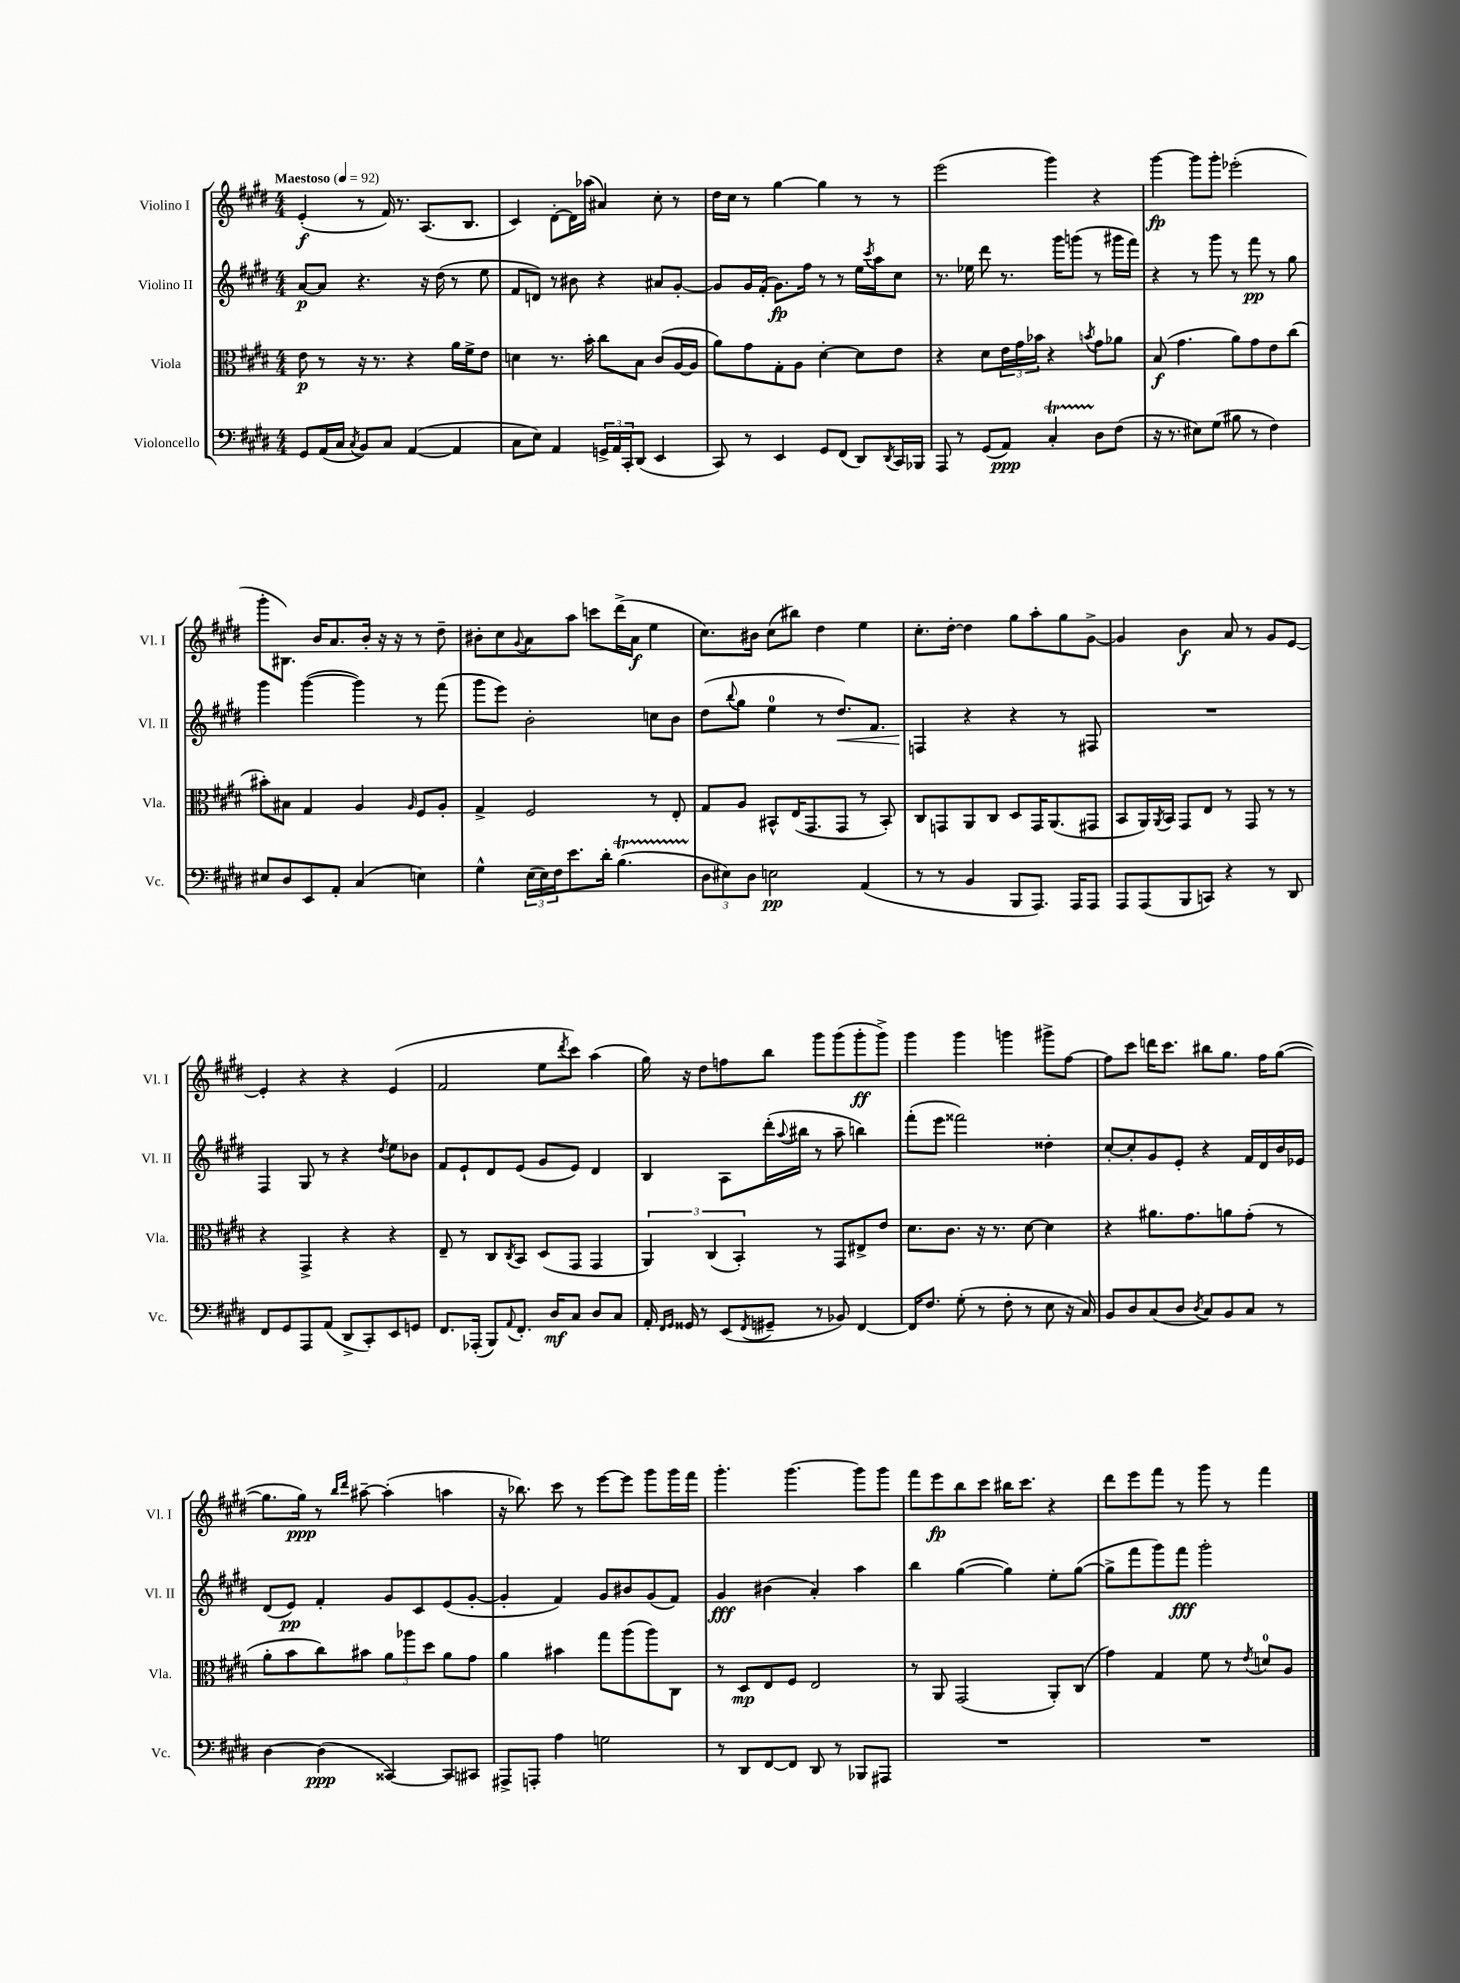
<<
\new StaffGroup <<
\new Staff = "s0" \with { instrumentName = "Violino I" shortInstrumentName = "Vl. I" } {
    \clef treble \key e \major \numericTimeSignature \time 4/4 \tempo "Maestoso" 4 = 92
    e'4-.\f( r8 fis'16) r8. a8.( b8. |
    cis'4) dis'8~-. dis'16 aes''16( ais'4) cis''8-. r8 |
    dis''16 cis''16 r8 gis''4~ gis''4 r8 r8 |
    e'''2( gis'''4) r4 |
    gis'''4~\fp gis'''8 gis'''8-. ees'''2-.( |
    gis'''8-. bis8.) b'16 a'8. b'16-. r16 r16 r8 dis''8-- |
    bis'8-. cis''8 \appoggiatura { gis'8 } a'8 a''8 c'''8 dis'''16->( a'16\f e''4 |
    cis''8.) bis'16 cis''8( bis''8) dis''4 e''4 |
    cis''8.-. dis''16~-. dis''4 gis''8 a''8-. gis''8 gis'8~-> |
    gis'4 b'4\f a'8 r8 gis'8 e'8~ |
    e'4-. r4 r4 e'4( |
    fis'2 e''8 \acciaccatura { dis'''8 } cis'''8) a''4( |
    gis''16) r16 dis''8 f''8 b''8 gis'''8 gis'''8( gis'''8-.\ff gis'''8->) |
    gis'''4 gis'''4 g'''4 gis'''8-> fis''8~ |
    fis''8 cis'''8 d'''16 cis'''8. bis''8 gis''8. fis''16 gis''8~( |
    gis''8. gis''16\ppp) r8 \grace { b''16 dis'''16 } ais''8~-- ais''4-.( a''4 |
    r16 bes''8.) cis'''8 r8 e'''8~ e'''8 gis'''8 gis'''16 fis'''16 |
    gis'''4.-. gis'''4.~ gis'''8 gis'''8 |
    fis'''8 e'''8\fp b''8 cis'''8 bis''16 cis'''8. r4 |
    dis'''8 e'''8 fis'''8 r8 gis'''8 r8 fis'''4 \bar "|." |
}
\new Staff = "s1" \with { instrumentName = "Violino II" shortInstrumentName = "Vl. II" } {
    \clef treble \key e \major \numericTimeSignature \time 4/4
    a'8~\p a'8 r4. r16 dis''16( r8 e''8 |
    fis'8 d'8) r8 bis'8 r4 ais'8 gis'8~-. |
    gis'8 gis'16 fis'16-.( gis'8.\fp) fis''16 r8 r8 e''16 \acciaccatura { cis'''8 } a''16 cis''8 |
    r8. ees''16 dis'''8 r8. gis'''16 g'''8( r8 gis'''16 fis'''16) |
    r4 r8 gis'''8 r8 fis'''8\pp r8 gis''8 |
    gis'''4 gis'''4~( gis'''4) r8 fis'''8( |
    gis'''8 e'''8) b'2-. c''8 b'8 |
    dis''8( \appoggiatura { b''8 } gis''8 e''4-0 r8 dis''8.\<) fis'8. |
    f4\! r4 r4 r8 fis8 |
    R1 |
    fis4 gis8 r8 r4 \acciaccatura { dis''8 } e''8 bes'8 |
    fis'8 e'8-! dis'8 e'8( gis'8 e'8) dis'4 |
    b4 a8 dis'''16-.( \appoggiatura { a''8 } bis''16 r8 a''8-- b''4) |
    fis'''8-.( e'''8 fisis'''2) disis''4-. |
    cis''8~-. cis''8-. gis'8 e'8-. r4 fis'16 dis'16 b'16 ees'16 |
    dis'8( e'8\pp) fis'4-. gis'8 cis'8 e'8( gis'8~-. |
    gis'4-. fis'4) gis'8 bis'8 gis'8( fis'8) |
    gis'4\fff bis'4( a'4-.) a''4 |
    b''4 gis''4~( gis''4) e''8-. gis''8~( |
    gis''8-> fis'''8 gis'''8) fis'''8\fff gis'''2-. \bar "|." |
}
\new Staff = "s2" \with { instrumentName = "Viola" shortInstrumentName = "Vla." } {
    \clef alto \key e \major \numericTimeSignature \time 4/4
    e'8\p r8 r16 r8. r4 a'16 fis'16-> e'8 |
    d'4 r8. b'16-. cis''8 b8 cis'8( a16~ a16 |
    a'8) gis'8 gis8-. a8 dis'4~-. dis'8 e'8 |
    r4 dis'8 \tuplet 3/2 { e'16 gis'16 bes'16 } r4 \acciaccatura { b'8 } gis'8 aes'8 |
    b8\f( gis'4. a'8) gis'8 e'8 cis''8( |
    bis'8-.) bis8 gis4 a4 \grace { a16 } fis8 a8-. |
    gis4-> fis2 r8 e8-. |
    gis8 a8 bis,8-^ e16( gis,8. gis,8 r8 bis,8-.) |
    cis8 g,8 a,8 cis8 dis8 g,16 a,8.( gis,8 |
    b,8 a,16) \acciaccatura { a,8 } b,16 gis,8 e8 r8 gis,8 r8 r8 |
    r4 gis,4-> r4 r4 |
    e8-- r8 cis8 \acciaccatura { cis8 } b,8 dis8( gis,8 gis,4 |
    \tuplet 3/2 { a,4) cis4( b,4-.) } r8 gis,8 eis8-> e'8 |
    dis'8. cis'8. r16 r8. dis'8~ dis'4 |
    r4 ais'8. gis'8. a'8 gis'8-.( r8 |
    a'8-. b'8 cis''8) bis'8 \tuplet 3/2 { a'8 aes''8 dis''8 } a'8 gis'8 |
    a'4 bis'4 gis''8 a''8( a''8) cis8 |
    r8 dis8\mp e8 fis8 e2 |
    r8 a,8 gis,2( a,8-.) cis8( |
    gis'4) gis4 fis'8 r8 \acciaccatura { e'8 } d'8-0 a8 \bar "|." |
}
\new Staff = "s3" \with { instrumentName = "Violoncello" shortInstrumentName = "Vc." } {
    \clef bass \key e \major \numericTimeSignature \time 4/4
    gis,8 a,16( cis16 \acciaccatura { cis8 } b,8) cis8 a,4~( a,4 |
    cis8 e8) a,4 \tuplet 3/2 { g,16-> a,16 cis,16-. } dis,8( e,4 |
    cis,8) r8 e,4 gis,8 fis,8( dis,8) \acciaccatura { dis,8 } cis,16 bes,,16 |
    a,,8 r8 gis,8( a,8\ppp) cis4-.\startTrillSpan dis8\stopTrillSpan fis8( |
    r16 r8. eis8) gis8( bis8 r8 fis4) |
    eis8 dis8 e,8 a,8-. cis4( e4) |
    gis4-^ \tuplet 3/2 { e16( e16) fis16 } e'8. dis'16-. b4.\startTrillSpan( |
    \tuplet 3/2 { dis8\stopTrillSpan eis8) dis8 } e2\pp a,4( |
    r8 r8 b,4 b,,8 a,,8.) a,,16 a,,8 |
    a,,8 a,,8( b,,8 c,8) r4 r8 dis,8 |
    fis,8 gis,8 a,,8 a,8( dis,8-> cis,8-.) e,8 g,8 |
    fis,8. aes,,16-.( b,,8) \appoggiatura { a,8 } fis,8.-. dis16\mf cis8 dis8 cis8 |
    a,16-. \grace { fis,16 gis,16 } gisis,16 r8 e,8( \acciaccatura { fis,8 } gis,8-- r8 bes,8) fis,4~ |
    fis,16 fis8. gis8-.( r8 fis8-. r8 e8 r16 cis16) |
    b,8 dis8 cis8( dis8 \acciaccatura { dis8 } cis8) b,8 cis8 r8 |
    dis4~ dis4\ppp( cisis,4~) cisis,8 cis,8 |
    ais,,8-> a,,8-. a4 g2 |
    r8 dis,8 fis,8~ fis,8 dis,8 r8 bes,,8 ais,,8 |
    R1 |
    R1 \bar "|." |
}
>>
>>
\layout { \context { \Score \remove "Bar_number_engraver" } }
